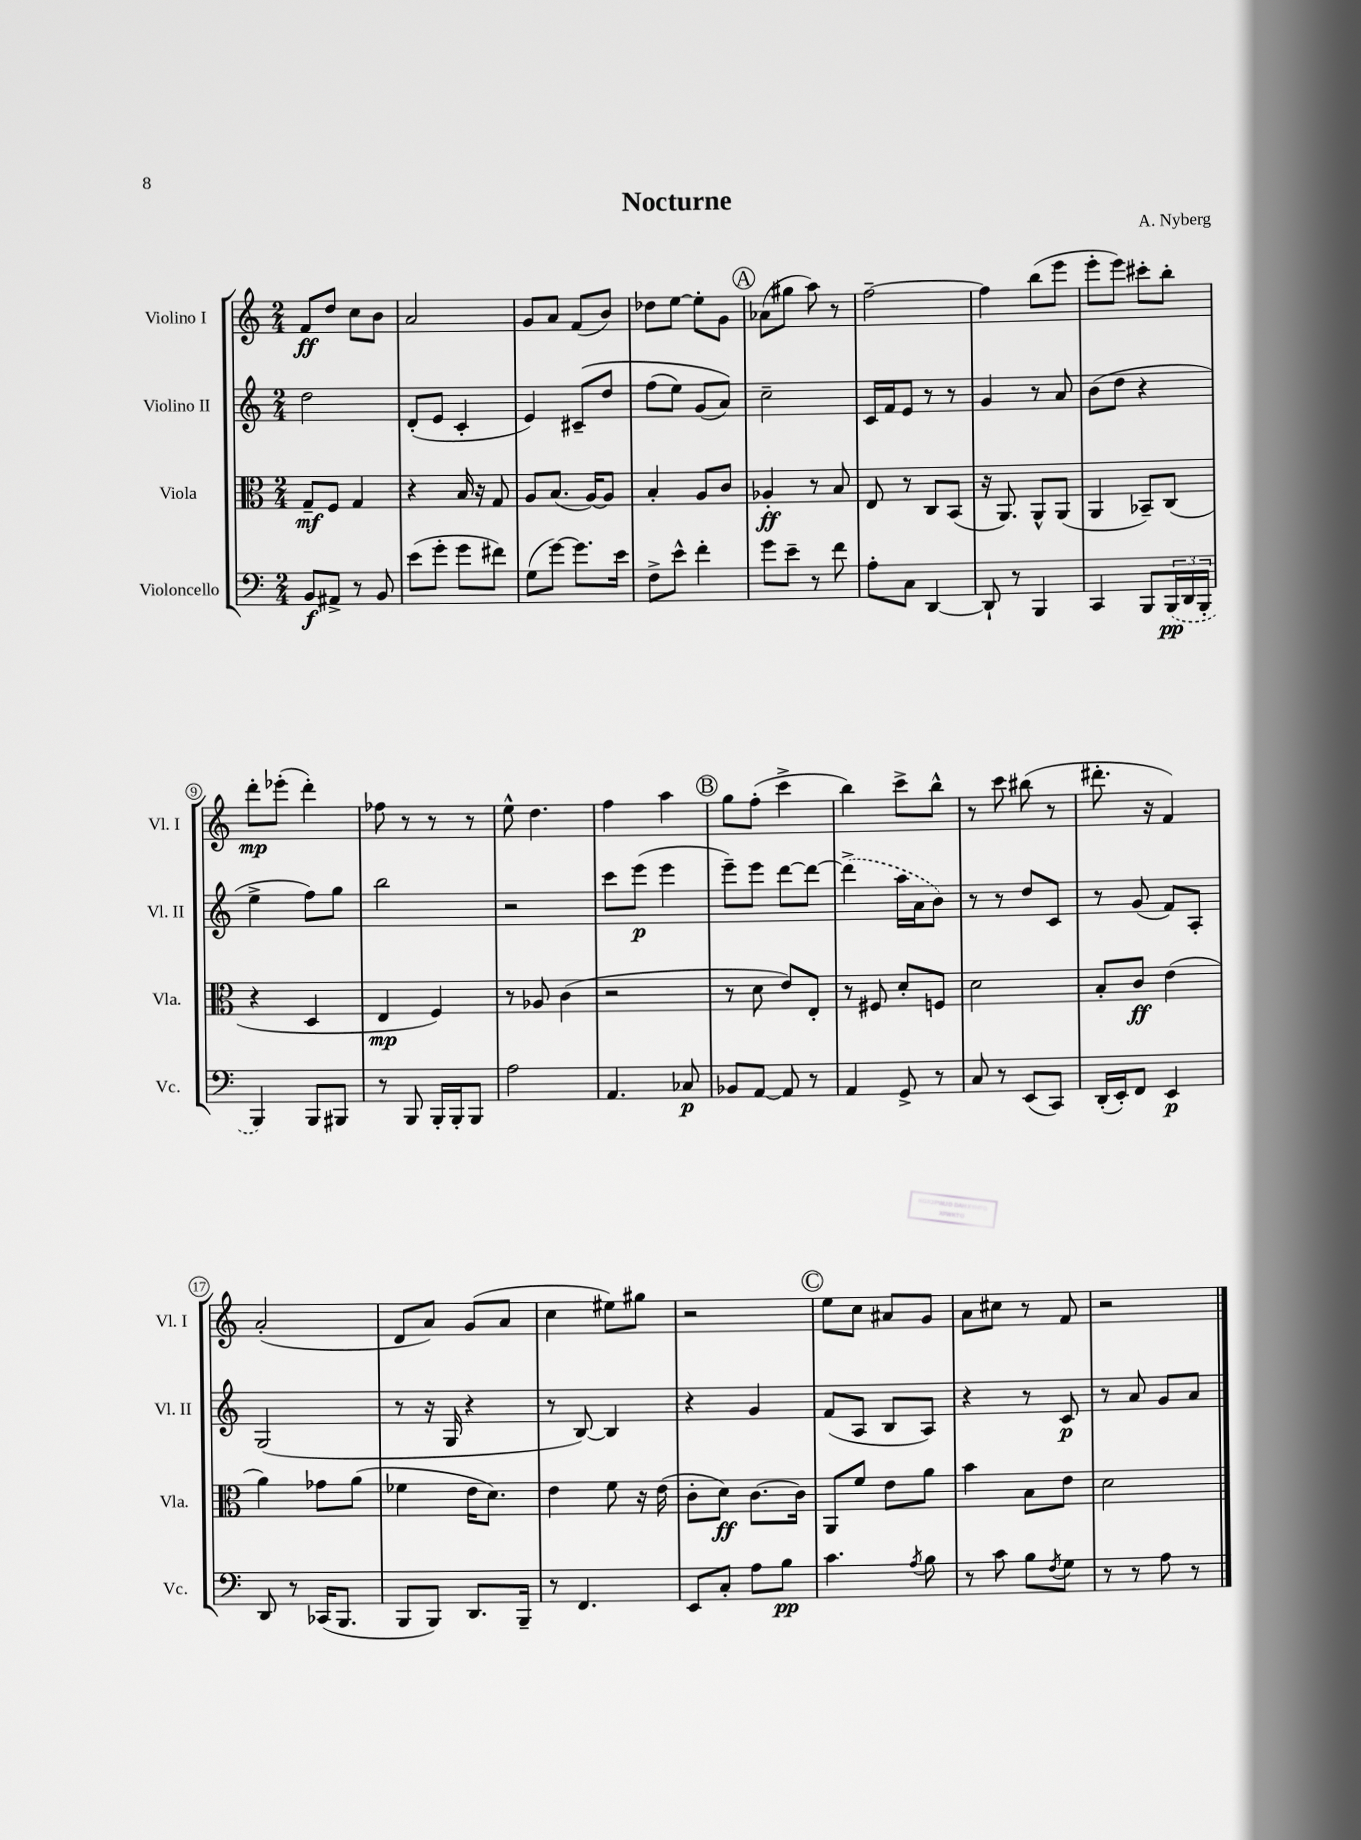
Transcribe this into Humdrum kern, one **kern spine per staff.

**kern	**kern	**kern	**kern
*staff4	*staff3	*staff2	*staff1
*clefF4	*clefC3	*clefG2	*clefG2
*k[]	*k[]	*k[]	*k[]
*M2/4	*M2/4	*M2/4	*M2/4
8BB/L	8G~/L	2dd\	8f/L
8AA#^/J	8F/J	.	8dd/J
8r	4G/	.	8cc\L
8BB/	.	.	8b\J
=	=	=	=
(8e\L	4r	(8d'/L	2a/
8g'\J	.	8e/J	.
8g\L	16B/	4c'/	.
.	16r	.	.
8f#\J)	8G/	.	.
=	=	=	=
(8G\L	8A/L	4e/)	8g/L
[8g\J)	(8.B/J	.	8a/J
8.g\]L	.	&(8c#~/L	(8f/L
.	[16A/LK)	.	.
.	8A/]J	8dd/J	8b/J)
16e\Jk	.	.	.
=	=	=	=
8F^\L	4B'/	(8ff\L	8dd-\L
8e^^\J	.	8ee\J)	[8ee\J
4f'\	8A/L	(8g/L	8ee'\]L
.	8c/J	8a/J)&)	8g\J
=	=	=	=
8g\L	4A-'/	2cc~\	(8a-\L
8e~\J	.	.	8gg#\J
8r	8r	.	8aa\)
8f\	8B/	.	8r
=	=	=	=
8A'\L	8E/	16c/LL	[2ff~\
.	.	16f/J	.
8C\J	8r	8e/J	.
[4DD/	8C/L	8r	.
.	(8BB/J	8r	.
=	=	=	=
8DD`/]	16r	4g/	4ff\]
.	8.AA/)	.	.
8r	.	.	.
4BBB/	8AA^^/L	8r	(8bb\L
.	(8AA/J	8a/	8eee\J
=	=	=	=
4CC/	4AA/	(8b\L	8eee'\L
.	.	8dd\J	8eee\J)
8BBB/L	8BB-~/L)	4r	8ccc#'\L
(24BBB/L	(8C/J	.	8bb'\J
24DD/	.	.	.
24BBB'/JJ	.	.	.
=	=	=	=
4BBB/)	4r	4ee^\	8ddd'\L
.	.	.	(8eee-'\J
8BBB/L	4D/	8ff\L)	4ddd'\)
8BBB#/J	.	8gg\J	.
=	=	=	=
8r	4E/	2bb\	8ff-\
8BBB/	.	.	8r
16BBB'/LL	4F/)	.	8r
16BBB'/J	.	.	.
8BBB/J	.	.	8r
=	=	=	=
2A\	8r	2r	8ee^^\
.	8A-/	.	4.dd\
.	(4c\	.	.
=	=	=	=
4.AA/	2r	8ccc\L	4ff\
.	.	(8eee\J	.
.	.	4eee\	4aa\
8C-/	.	.	.
=	=	=	=
8BB-/L	8r	8eee~\L)	8gg\L
[8AA/J	8d\	8eee\J	(8ff'\J
8AA/]	8e/L)	[8ddd\L	4ccc^\
8r	8E'/J	8ddd\_J	.
=	=	=	=
4AA/	8r	(4ddd^\]	4bb\)
.	8F#/	.	.
8GG^/	8d'/L	16aa\LL	8ccc^\L
.	.	16a\J	.
8r	8F/J	8b\J)	8bb^^\J
=	=	=	=
8C/	2d\	8r	8r
8r	.	8r	8ccc\
(8EE/L	.	8dd/L	(8bb#\
8CC/J)	.	8c/J	8r
=	=	=	=
(16DD'/LL	8B'/L	8r	8.ddd#'\
16EE'/J)	.	.	.
8FF/J	8c/J	(8g/	.
.	.	.	16r
4EE/	(4e\	8f/L)	4f/)
.	.	8A'/J	.
=	=	=	=
8DD/	4a\)	(2G/	(2a'/
8r	.	.	.
(16CC-/LK	8g-\L	.	.
8.BBB/J	.	.	.
.	(8a\J	.	.
=	=	=	=
8BBB/L	4f-\	8r	8d/L
8BBB/J)	.	16r	8a/J)
.	.	16G/	.
8.DD/L	16e\LK	4r	(8g/L
.	8.d\J)	.	.
.	.	.	8a/J
16BBB~/Jk	.	.	.
=	=	=	=
8r	4e\	8r	4cc\
4.FF/	.	[8B/)	.
.	8f\	4B/]	8ee#\L)
.	16r	.	8gg#\J
.	(16e\	.	.
=	=	=	=
8EE/L	8c'\L	4r	2r
8C'/J	8d\J)	.	.
8A\L	[8.c\L	4g/	.
8B\J	.	.	.
.	16c\]Jk	.	.
=	=	=	=
4.c\	8AA/L	(8f/L	8ee\L
.	8f/J	8A/J	8cc\J
.	8e\L	8B/L	8a#/L
8qA/	.	.	.
8B\	8a\J	8A/J)	8g/J
=	=	=	=
8r	4b\	4r	8a\L
8c\	.	.	8cc#\J
8B\L	8B\L	8r	8r
8qF/	.	.	.
8G\J	8e\J	8c/	8f/
=	=	=	=
8r	2d\	8r	2r
8r	.	8a/	.
8A\	.	8g/L	.
8r	.	8a/J	.
==	==	==	==
*-	*-	*-	*-
